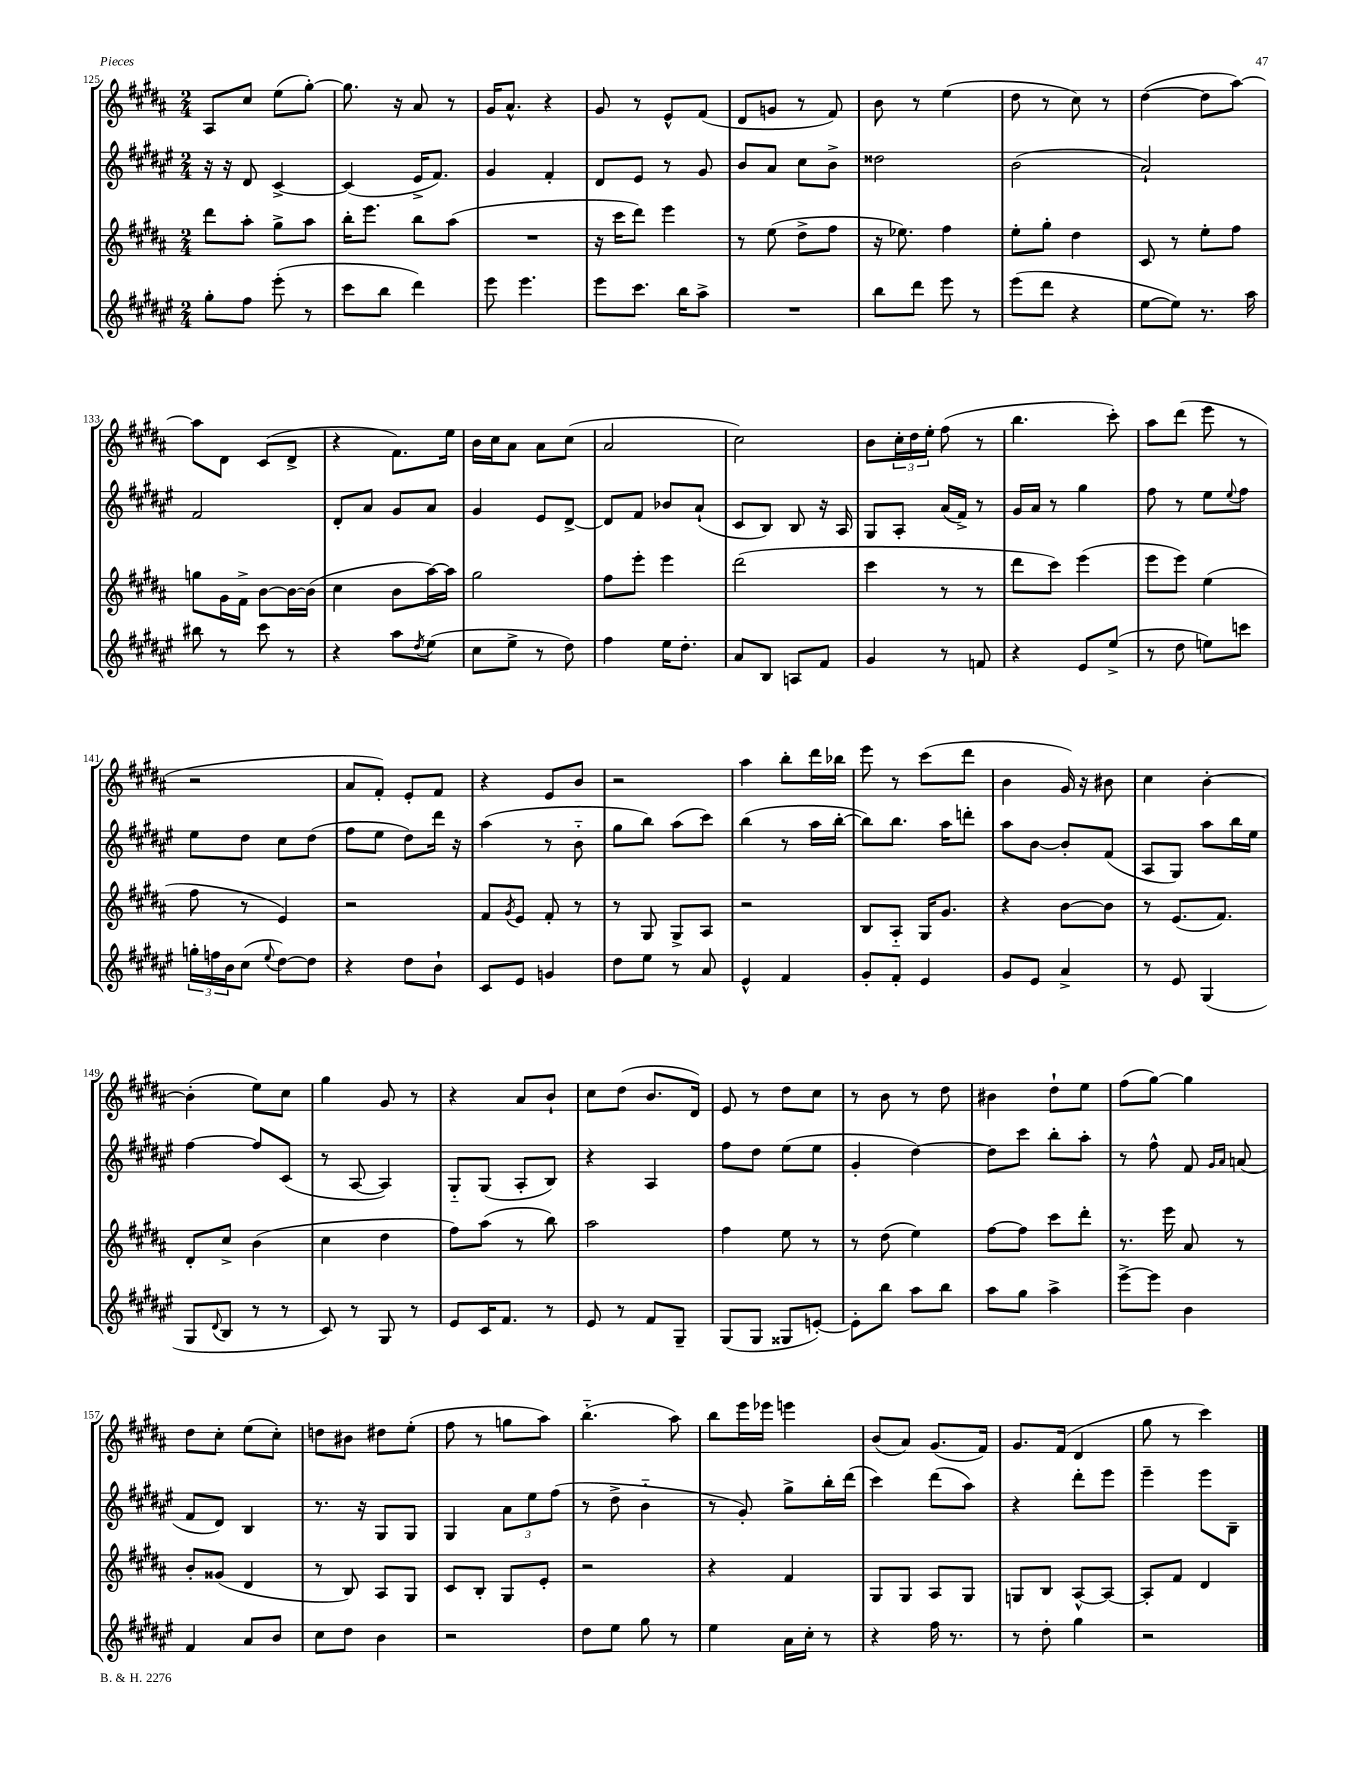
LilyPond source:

<<
\new StaffGroup <<
\new Staff = "s0" {
    \clef treble \key b \major \numericTimeSignature \time 2/4
    ais8 cis''8 e''8( gis''8~-.) |
    gis''8. r16 ais'8 r8 |
    gis'16 ais'8.-^ r4 |
    gis'8 r8 e'8-^ fis'8( |
    dis'8 g'8 r8 fis'8) |
    b'8 r8 e''4( |
    dis''8 r8 cis''8) r8 |
    dis''4~( dis''8 ais''8~) |
    ais''8 dis'8 cis'8( dis'8-> |
    r4 fis'8.) e''16 |
    b'16 cis''16 ais'8 ais'8 cis''8( |
    ais'2 |
    cis''2) |
    b'8 \tuplet 3/2 { cis''16-. dis''16 e''16-. } fis''8( r8 |
    b''4. cis'''8-.) |
    ais''8 dis'''8( e'''8 r8 |
    r2 |
    ais'8 fis'8-.) e'8-. fis'8 |
    r4 e'8 b'8 |
    r2 |
    ais''4 b''8-. dis'''16 bes''16 |
    e'''8 r8 cis'''8( dis'''8 |
    b'4 gis'16) r16 bis'8 |
    cis''4 b'4~-. |
    b'4-.( e''8) cis''8 |
    gis''4 gis'8 r8 |
    r4 ais'8 b'8-! |
    cis''8 dis''8( b'8. dis'16) |
    e'8 r8 dis''8 cis''8 |
    r8 b'8 r8 dis''8 |
    bis'4 dis''8-! e''8 |
    fis''8( gis''8~) gis''4 |
    dis''8 cis''8-. e''8( cis''8-.) |
    d''8 bis'8 dis''8 e''8-.( |
    fis''8 r8 g''8 ais''8) |
    b''4.-_( ais''8) |
    b''8 e'''16 ees'''16 e'''4 |
    b'8( ais'8) gis'8.( fis'16) |
    gis'8. fis'16( dis'4 |
    gis''8 r8 cis'''4) \bar "|." |
}
\new Staff = "s1" {
    \clef treble \key fis \major \numericTimeSignature \time 2/4
    r16 r16 dis'8 cis'4~-> |
    cis'4( eis'16-> fis'8.) |
    gis'4 fis'4-. |
    dis'8 eis'8 r8 gis'8 |
    b'8 ais'8 cis''8 b'8-> |
    disis''2 |
    b'2( |
    ais'2-!) |
    fis'2 |
    dis'8-. ais'8 gis'8 ais'8 |
    gis'4 eis'8 dis'8~-> |
    dis'8 fis'8 bes'8 ais'8-!( |
    cis'8 b8) b8 r16 ais16 |
    gis8 ais8-. ais'16( fis'16->) r8 |
    gis'16 ais'16 r8 gis''4 |
    fis''8 r8 eis''8 \appoggiatura { eis''8 } fis''8 |
    eis''8 dis''8 cis''8 dis''8( |
    fis''8 eis''8 dis''8) dis'''16 r16 |
    ais''4( r8 b'8-_ |
    gis''8 b''8) ais''8( cis'''8) |
    b''4( r8 ais''16 b''16~-. |
    b''8) b''8. ais''16 d'''8-. |
    ais''8 b'8~ b'8-. fis'8( |
    ais8 gis8) ais''8 b''16 eis''16 |
    fis''4~ fis''8 cis'8( |
    r8 ais8~ ais4) |
    gis8-_ gis8( ais8-. b8) |
    r4 ais4 |
    fis''8 dis''8 eis''8( eis''8 |
    gis'4-. dis''4~) |
    dis''8 cis'''8 b''8-. ais''8-. |
    r8 fis''8-^ fis'8 \grace { gis'16 ais'16 } a'8( |
    fis'8 dis'8) b4 |
    r8. r16 gis8 gis8 |
    gis4 \tuplet 3/2 { ais'8 eis''8 fis''8( } |
    r8 dis''8-> b'4-_ |
    r8 gis'8-.) gis''8-> b''16-. dis'''16( |
    cis'''4) dis'''8( ais''8) |
    r4 dis'''8-. eis'''8 |
    eis'''4-- eis'''8 b8-- \bar "|." |
}
\new Staff = "s2" {
    \clef treble \key b \major \numericTimeSignature \time 2/4
    dis'''8 ais''8-. gis''8-> ais''8 |
    b''16-. e'''8. b''8 ais''8( |
    R2 |
    r16 cis'''16 dis'''8) e'''4 |
    r8 e''8( dis''8-> fis''8 |
    r16 ees''8.) fis''4 |
    e''8-. gis''8-. dis''4 |
    cis'8 r8 e''8-. fis''8 |
    g''8 gis'16 fis'16-> b'8~ b'16~ b'16( |
    cis''4 b'8 ais''16~) ais''16 |
    gis''2 |
    fis''8 e'''8-. e'''4 |
    dis'''2( |
    cis'''4 r8 r8 |
    dis'''8 cis'''8) e'''4( |
    e'''8 e'''8) e''4( |
    fis''8 r8 e'4) |
    r2 |
    fis'8 \acciaccatura { gis'8 } e'8 fis'8-. r8 |
    r8 gis8 gis8-> ais8 |
    r2 |
    b8 ais8-_ gis16 gis'8. |
    r4 b'8~ b'8 |
    r8 e'8.( fis'8.) |
    dis'8-. cis''8-> b'4( |
    cis''4 dis''4 |
    fis''8) ais''8( r8 b''8) |
    ais''2 |
    fis''4 e''8 r8 |
    r8 dis''8( e''4) |
    fis''8~ fis''8 cis'''8 dis'''8-. |
    r8. e'''16 ais'8 r8 |
    b'8-. gisis'8( dis'4 |
    r8 b8) ais8 gis8 |
    cis'8 b8-. gis8 e'8-. |
    r2 |
    r4 fis'4 |
    gis8 gis8 ais8 gis8 |
    g8 b8 ais8~-^ ais8~ |
    ais8-. fis'8 dis'4 \bar "|." |
}
\new Staff = "s3" {
    \clef treble \key fis \major \numericTimeSignature \time 2/4
    gis''8-. fis''8 eis'''8-.( r8 |
    cis'''8 b''8 dis'''4) |
    eis'''8 eis'''4. |
    eis'''8 cis'''8. b''16 ais''8-> |
    R2 |
    b''8 dis'''8 eis'''8 r8 |
    eis'''8( dis'''8 r4 |
    eis''8~ eis''8) r8. ais''16 |
    bis''8 r8 cis'''8 r8 |
    r4 ais''8 \acciaccatura { dis''8 } eis''8( |
    cis''8 eis''8-> r8 dis''8) |
    fis''4 eis''16 dis''8.-. |
    ais'8 b8 a8 fis'8 |
    gis'4 r8 f'8 |
    r4 eis'8 eis''8->( |
    r8 dis''8 e''8) c'''8 |
    \tuplet 3/2 { g''16-. f''16 b'16 } cis''8( \appoggiatura { eis''8 } dis''8~) dis''8 |
    r4 dis''8 b'8-! |
    cis'8 eis'8 g'4 |
    dis''8 eis''8 r8 ais'8 |
    eis'4-^ fis'4 |
    gis'8-. fis'8-. eis'4 |
    gis'8 eis'8 ais'4-> |
    r8 eis'8 gis4( |
    gis8 \appoggiatura { dis'8 } b8 r8 r8 |
    cis'8) r8 gis8 r8 |
    eis'8 cis'16 fis'8. r8 |
    eis'8 r8 fis'8 gis8-- |
    gis8( gis8 gisis8 e'8~-.) |
    e'8-. b''8 ais''8 b''8 |
    ais''8 gis''8 ais''4-> |
    eis'''8~-> eis'''8 b'4 |
    fis'4 ais'8 b'8 |
    cis''8 dis''8 b'4 |
    r2 |
    dis''8 eis''8 gis''8 r8 |
    eis''4 ais'16 cis''16-. r8 |
    r4 fis''16 r8. |
    r8 dis''8-. gis''4 |
    r2 \bar "|." |
}
>>
>>
\layout { \context { \Score currentBarNumber = #125 } }
